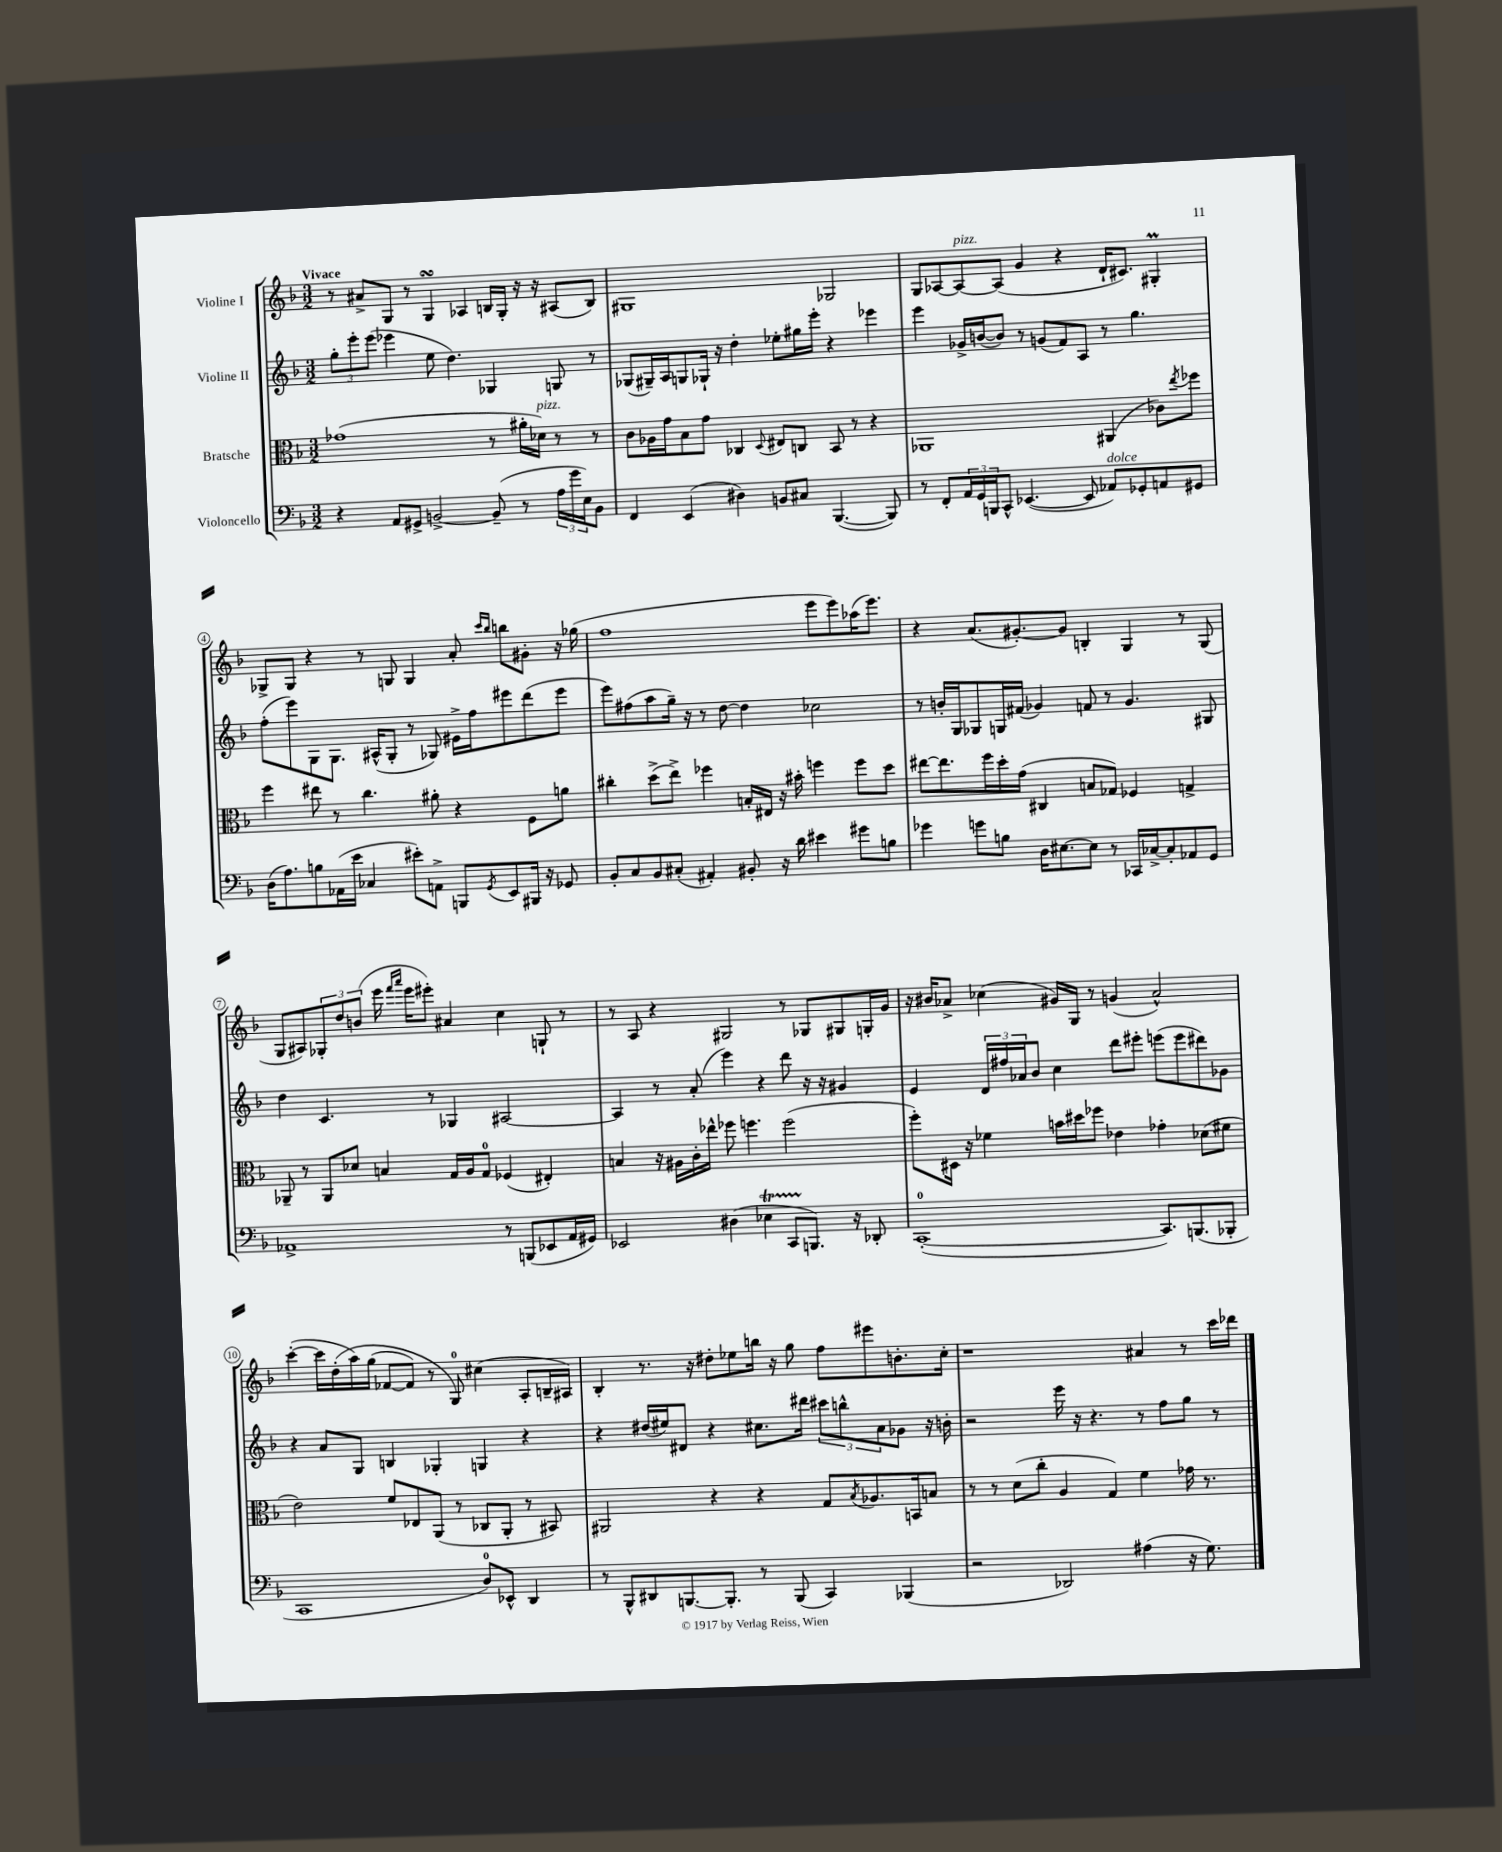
<<
\new StaffGroup <<
\new Staff = "s0" \with { instrumentName = "Violine I" } {
    \clef treble \key f \major \numericTimeSignature \time 3/2 \tempo "Vivace"
    r8 ais'8-> g8 r8 g4\turn aes4 b16 g16-. r16 r16 ais8( b8) |
    gis1 ges2 |
    g8 aes8~ aes8~^\markup { \italic "pizz." } aes8( g'4 r4 d'16-! cis'8.) gis4-.\prall |
    ges8-> ges8 r4 r8 g8 g4 a'8-. \grace { c'''16 bes''16 } b''8 gis'8-. r16 ges''16( |
    f''1 e'''8 e'''8) aes''16( e'''8.) |
    r4 a'8.( gis'8.~-.) gis'8 b4-. g4 r8 g8( |
    g8 ais8) \tuplet 3/2 { ges8-. d''8 b'8( } e'''16 \grace { f'''16 a'''16 } e'''16 eis'''8-.) ais'4 c''4 g8-! r8 |
    r8 a8 r4 gis2 r8 ges8 gis8 g16-. g'16 |
    r16 bis'16 aes'8-> ces''4( gis'16) g16 r8 g'4( aes'2-^) |
    c'''4~-.( c'''16 d''16-.\( a''16) g''16( fes'8~ fes'8) r8 g8-0\) cis''4( a8-. b16-- ais16) |
    bes4-. r8. r16 dis''8-. ees''8 b''16 r16 g''8 f''8 eis'''8 b'8.-. c''16-. |
    r1 ais'4 r8 c'''16 des'''16 \bar "|." |
}
\new Staff = "s1" \with { instrumentName = "Violine II" } {
    \clef treble \key f \major \numericTimeSignature \time 3/2
    \tuplet 3/2 { g''8-. e'''8-. e'''8( } ees'''4 e''8 d''4.) ges4 g8 r8 |
    ges8( gis16--) a16 g8 ges16-! r16 d''4-. ees''8-. gis''16 e'''16-. r4 ees'''4 |
    e'''4 ges'16-> b'16~( b'8) r8 g'8( f'8) a8 r8 g''4. |
    f''8-.( e'''8) g8 g8. ais16-^( g8-. r8 ges8) eis'16-> f''16 eis'''8 d'''8( eis'''8 |
    e'''8) fis''8( a''8 g''16--) r16 r8 d''8~ d''4 ces''2 |
    r8 b'16-. g16 ges8 g16 fis'16( ges'4) f'8 r8 ges'4. gis8 |
    d''4 c'4. r8 ges4 ais2~ |
    ais4 r8 a'8-.( e'''4) r4 d'''8 r16 r16 gis'4 |
    e'4 \tuplet 3/2 { d'16 fis''16 aes'16 } bes'8 c''4 d'''8 eis'''8-. e'''8( e'''8 dis'''8) ges'8 |
    r4 a'8 g8 b4 ges4-. g4 r4 |
    r4 dis''16( eis''16) dis'8 r4 cis''8. dis'''16 \tuplet 3/2 { cis'''8 b''8-^ a'8 } ges'8 r16 b'16-. |
    r2 e'''16 r16 r4. r8 f''8 g''8 r8 \bar "|." |
}
\new Staff = "s2" \with { instrumentName = "Bratsche" } {
    \clef alto \key f \major \numericTimeSignature \time 3/2
    ges'1( r8 ais'16-. des'16^\markup { \italic "pizz." }) r8 r8 |
    c'8 aes16 g'16 bes8 g'8 ces4 \appoggiatura { d8 } eis8 c8 bes,8 r8 r4 |
    aes,1 ais,4( ces'8) \acciaccatura { e''8 } fes''8 |
    f''4 eis''8 r8 c''4. ais'8-. r4 f8 a'8 |
    cis''4-. d''8->( e''8->) fes''4 b16-. eis16 r16 bis'16-. f''4 f''8 d''8 |
    eis''8~ eis''8. f''16 d''16-. g'16( cis4 b8 ges8) fes4 g4-> |
    aes,8-- r8 aes,8 des'8 b4 g16 a16 g8-0 fes4( eis4-.) |
    b4 r16 ais16 c'16-. ees''16-^ fes''8 f''4. f''2( |
    f''8-.) dis16 r16 fes'4 b'16 dis''16 fes''8 ees'4 ges'4-. des'8( fis'8 |
    e'2) f'8 ees8 a,8( r8 ces8 a,8-. r8 bis,8) |
    ais,2 r4 r4 g8 \acciaccatura { bes8 } aes8. b,16 b8 |
    r8 r8 d'8( c''8-. a4 g4) f'4 ges'16 r8. \bar "|." |
}
\new Staff = "s3" \with { instrumentName = "Violoncello" } {
    \clef bass \key f \major \numericTimeSignature \time 3/2
    r4 a,8 gis,8-> b,2~-> b,8--( r8 \tuplet 3/2 { a16 g'16 e16) } b,8 |
    f,4 e,4( dis4) b,8 cis8 bes,,4.~( bes,,8) |
    r8 f,8-. \tuplet 3/2 { a,16 g,16 b,,16 } c,8-^ ees,4.~( ees,8 aes,8^\markup { \italic "dolce" }) ges,8-. a,8 gis,8 |
    d16( a8.) b8 aes,16( e'16 ces4 eis'8-.) a,8-> b,,8 \acciaccatura { g,8 } e,8 bis,,16 r16 ges,8 |
    bes,8-. c8 bes,8 cis8-.( ais,4-.) bis,8-. r16 d'16 eis'4 gis'8 b8 |
    ges'4 g'8 b8 d16 eis8.~ eis8 r8 ces,16 ces16~-> ces8-. aes,8 g,8 |
    aes,1-> r8 b,,8( ees,8 aes,16 gis,16) |
    ees,2 dis4( ees4\startTrillSpan c,8 b,,8.\stopTrillSpan) r16 des,8-. |
    c,1-0~-.( c,8.) b,,8.( bes,,8-. |
    c,1 d8-0) ees,8-^ d,4 |
    r8 bes,,8-^ dis,8 b,,8.~ b,,8.-. r8 b,,8( c,4) bes,,4( |
    r2 des,2) ais4( r16 g8.) \bar "|." |
}
>>
>>
\layout { \context { \Score \override BarNumber.stencil = #(make-stencil-circler 0.1 0.3 ly:text-interface::print) } }
